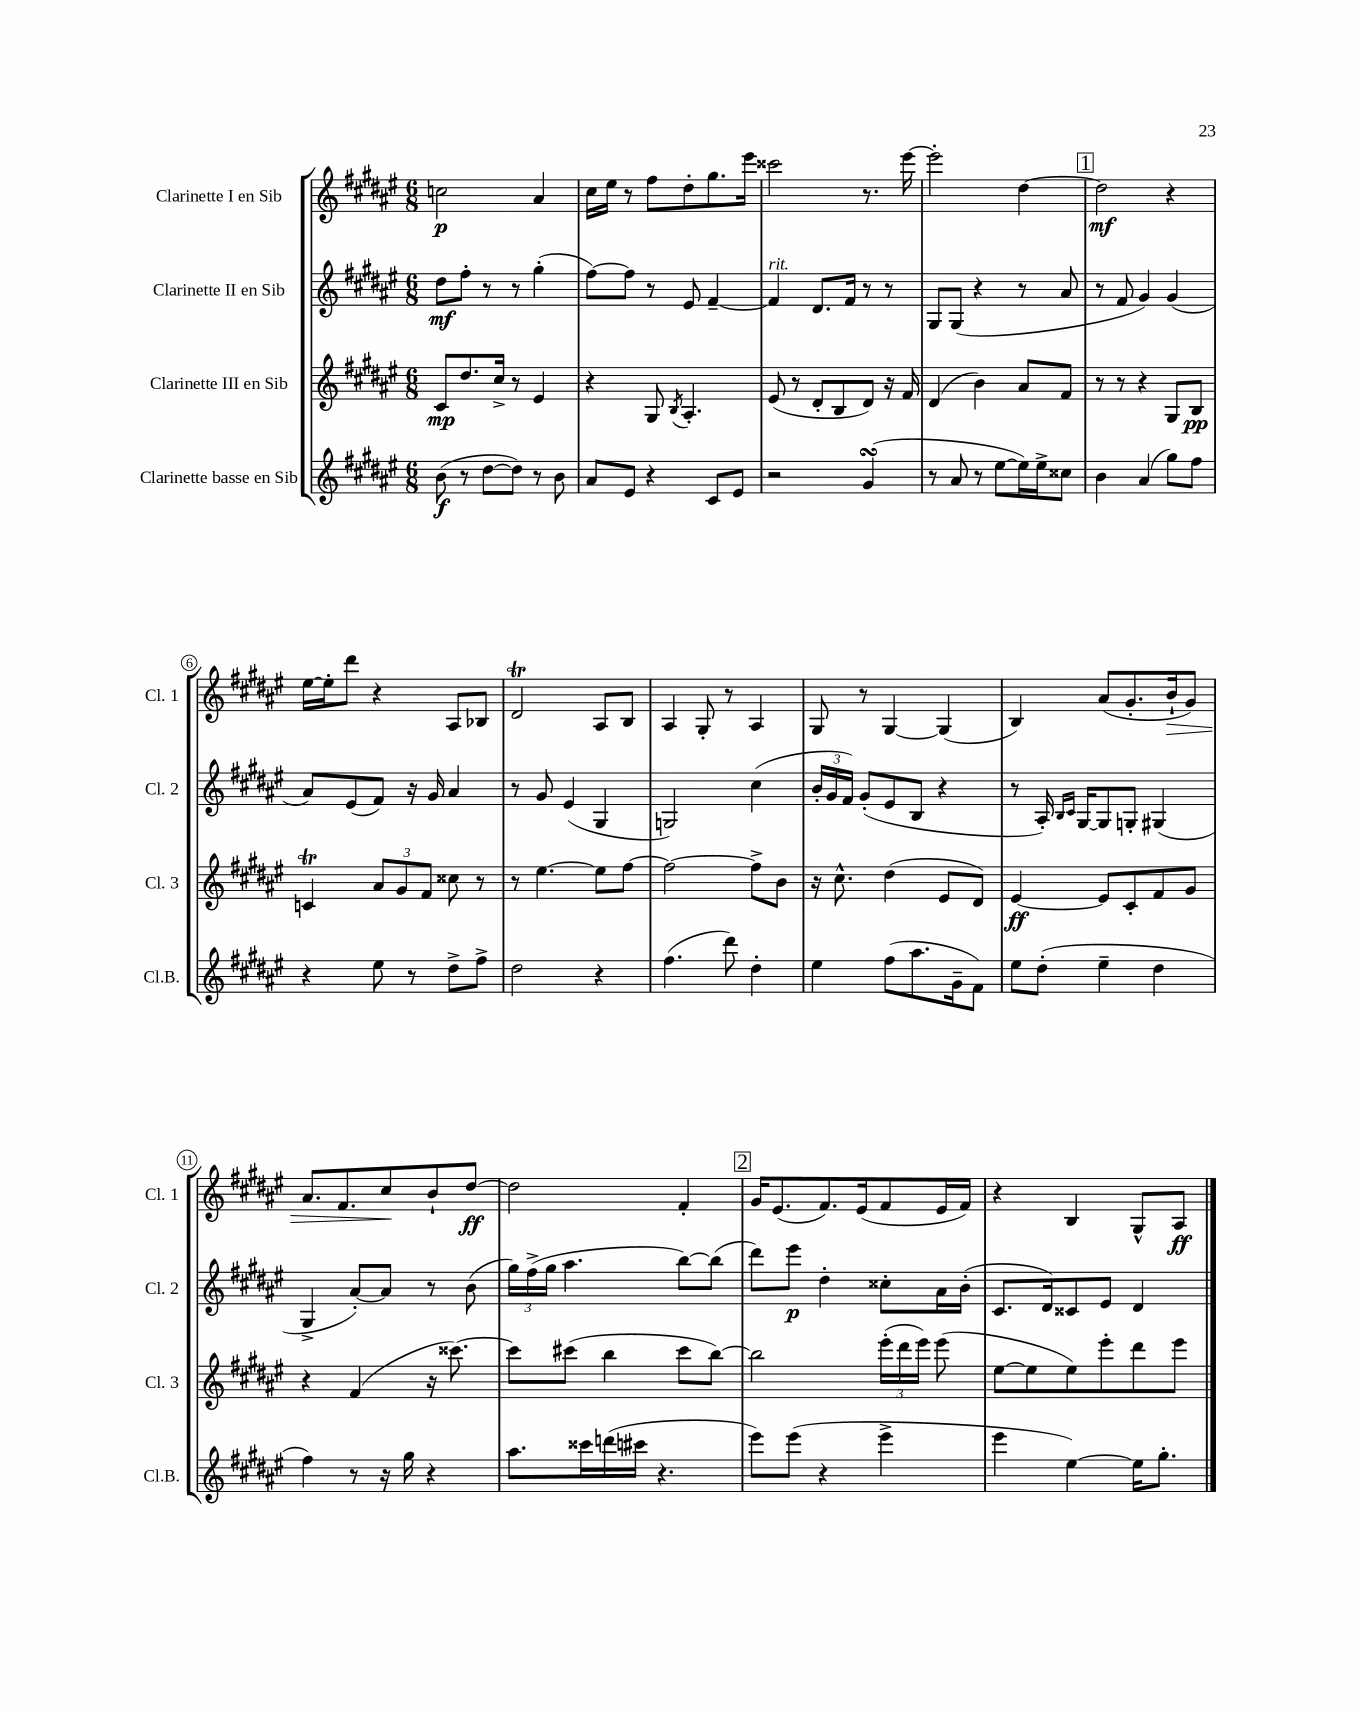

**kern	**dynam	**kern	**dynam	**kern	**dynam	**kern	**dynam
*part4	*part4	*part3	*part3	*part2	*part2	*part1	*part1
*staff4	*staff4	*staff3	*staff3	*staff2	*staff2	*staff1	*staff1
*I"Clarinette basse en Sib	*	*I"Clarinette III en Sib	*	*I"Clarinette II en Sib	*	*I"Clarinette I en Sib	*
*I'Cl.B.	*	*I'Cl. 3	*	*I'Cl. 2	*	*I'Cl. 1	*
*clefG2	*	*clefG2	*	*clefG2	*	*clefG2	*
*k[f#c#g#d#a#e#]	*	*k[f#c#g#d#a#e#]	*	*k[f#c#g#d#a#e#]	*	*k[f#c#g#d#a#e#]	*
*M6/8	*	*M6/8	*	*M6/8	*	*M6/8	*
=1	=1	=1	=1	=1	=1	=1	=1
(8b\	f	8c#/L	mp	8dd#\L	mf	2ccn\	p
8r	.	8.dd#/	.	8ff#'\J	.	.	.
[8dd#\L	.	.	.	8r	.	.	.
.	.	16cc#^/Jk	.	.	.	.	.
8dd#\J])	.	8r	.	8r	.	.	.
8r	.	4e#/	.	(4gg#'\	.	4a#/	.
8b\	.	.	.	.	.	.	.
=2	=2	=2	=2	=2	=2	=2	=2
8a#/L	.	4r	.	[8ff#\L)	.	16cc#\LL	.
.	.	.	.	.	.	16ee#\JJ	.
8e#/J	.	.	.	8ff#\J]	.	8r	.
4r	.	8G#/	.	8r	.	8ff#\L	.
.	.	8qB/	.	.	.	.	.
.	.	4.A#'/	.	8e#/	.	8dd#'\	.
8c#/L	.	.	.	[4f#~/	.	8.gg#\	.
8e#/J	.	.	.	.	.	.	.
.	.	.	.	.	.	16eee#\Jk	.
=3	=3	=3	=3	=3	=3	=3	=3
!	!	!	!	!LO:TX:a:i:t=rit.	!	!	!
2r	.	(8e#/	.	4f#/]	.	2ccc##X\	.
.	.	8r	.	.	.	.	.
.	.	8d#'/L	.	8.d#/L	.	.	.
.	.	8B/	.	.	.	.	.
.	.	.	.	16f#/Jk	.	.	.
(4g#sSSS/	.	8d#/J)	.	8r	.	8.r	.
.	.	16r	.	8r	.	.	.
.	.	16f#/	.	.	.	[16eee#\	.
=4	=4	=4	=4	=4	=4	=4	=4
8r	.	(4d#/	.	8G#/L	.	2eee#'\]	.
8a#/	.	.	.	(8G#/J	.	.	.
8r	.	4b\)	.	4r	.	.	.
[8ee#\L	.	.	.	.	.	.	.
16ee#\L])	.	8a#/L	.	8r	.	[4dd#\	.
16ee#^\J	.	.	.	.	.	.	.
8cc##X\J	.	8f#/J	.	8a#/	.	.	.
!!LO:REH:place=s1:t=1
=5	=5	=5	=5	=5	=5	=5	=5
4b\	.	8r	.	8r	.	2dd#\]	mf
.	.	8r	.	8f#/	.	.	.
(4a#/	.	4r	.	4g#/)	.	.	.
8gg#\L)	.	8G#/L	.	(4g#/	.	4r	.
8ff#\J	.	8B/J	pp	.	.	.	.
!!LO:LB:g=z
=6	=6	=6	=6	=6	=6	=6	=6
4r	.	4cnT/	.	8a#/L)	.	[16ee#\LL	.
.	.	.	.	.	.	16ee#'\J]	.
.	.	.	.	(8e#/	.	8ddd#\J	.
8ee#\	.	12a#/L	.	8f#/J)	.	4r	.
.	.	12g#/	.	.	.	.	.
8r	.	.	.	16r	.	.	.
.	.	12f#/J	.	.	.	.	.
.	.	.	.	16g#/	.	.	.
8dd#^\L	.	8cc##X\	.	4a#/	.	8A#/L	.
8ff#^\J	.	8r	.	.	.	8B-X/J	.
=7	=7	=7	=7	=7	=7	=7	=7
2dd#\	.	8r	.	8r	.	2d#T/	.
.	.	[4.ee#\	.	8g#/	.	.	.
.	.	.	.	(4e#/	.	.	.
4r	.	8ee#\L]	.	4G#/	.	8A#/L	.
.	.	[8ff#\J	.	.	.	8B/J	.
=8	=8	=8	=8	=8	=8	=8	=8
(4.ff#\	.	2ff#\_	.	2Gn/)	.	4A#/	.
.	.	.	.	.	.	8G#'/	.
8ddd#\)	.	.	.	.	.	8r	.
4dd#'\	.	8ff#^\L]	.	(4cc#\	.	4A#/	.
.	.	8b\J	.	.	.	.	.
=9	=9	=9	=9	=9	=9	=9	=9
4ee#\	.	16r	.	24b'/LL	.	8G#/	.
.	.	.	.	24g#/	.	.	.
.	.	8.cc#^^\	.	.	.	.	.
.	.	.	.	24f#/JJ)	.	.	.
.	.	.	.	(8g#'/L	.	8r	.
(8ff#\L	.	(4dd#\	.	8e#/	.	[4G#/	.
8.aa#\	.	.	.	8B/J	.	.	.
.	.	8e#/L	.	4r	.	(4G#/]	.
16g#~\k	.	.	.	.	.	.	.
8f#\J)	.	8d#/J)	.	.	.	.	.
=10	=10	=10	=10	=10	=10	=10	=10
8ee#\L	.	[4e#/	ff	8r	.	4B/)	.
(8dd#'\J	.	.	.	16A#'/)	.	.	.
.	.	.	.	16qqB/LL	.	.	.
.	.	.	.	16qqc#/JJ	.	.	.
.	.	.	.	[16G#/KL	.	.	.
4ee#~\	.	8e#/L]	.	8G#/]	.	(8a#/L	.
.	.	8c#'/	.	8Gn'/J	.	8.g#'/	.
4dd#\	.	8f#/	.	(4G#X/	.	.	.
!	!	!	!	!	!	!	!LO:HP:b
.	.	.	.	.	.	16b`/k	>
.	.	8g#/J	.	.	.	8g#/J)	.
!!LO:LB:g=z
=11	=11	=11	=11	=11	=11	=11	=11
4ff#\)	.	4r	.	4G#^/	.	8.a#/L	.
.	.	.	.	.	.	8.f#/	.
8r	.	(4f#/	.	[8a#'/L)	.	.	.
16r	.	.	.	8a#/J]	.	8cc#/	.
16gg#\	.	.	.	.	.	.	.
4r	.	16r	.	8r	.	8b`/	]
.	.	[8.ccc##X\)	.	.	.	.	.
.	.	.	.	(8b\	.	[8dd#/J	ff
=12	=12	=12	=12	=12	=12	=12	=12
8.aa#\L	.	8ccc##\L]	.	24gg#\LL)	.	2dd#\]	.
.	.	.	.	(24ff#^\	.	.	.
.	.	.	.	24gg#\JJ	.	.	.
.	.	(8ccc#X\J	.	4.aa#\	.	.	.
16ccc##X\L	.	.	.	.	.	.	.
(16dddn\	.	4bb\	.	.	.	.	.
16ccc#X\JJ	.	.	.	.	.	.	.
4.r	.	.	.	.	.	.	.
.	.	8ccc#\L	.	[8bb\L)	.	4f#'/	.
.	.	[8bb\J)	.	(8bb\J]	.	.	.
!!LO:REH:place=s1:t=2
=13	=13	=13	=13	=13	=13	=13	=13
8eee#\L)	.	2bb\]	.	8ddd#\L)	.	16g#/KL	.
.	.	.	.	.	.	(8.e#/	.
(8eee#\J	.	.	.	8eee#\J	p	.	.
4r	.	.	.	4dd#'\	.	8.f#/)	.
.	.	.	.	.	.	(16e#/k	.
4eee#^\	.	(24eee#'\LL	.	8cc##X'\L	.	8f#/	.
.	.	24ddd#\	.	.	.	.	.
.	.	24eee#\JJ)	.	.	.	.	.
.	.	(8eee#\	.	16a#\L	.	16e#/L	.
.	.	.	.	(16b'\JJ	.	16f#/JJ)	.
=14	=14	=14	=14	=14	=14	=14	=14
4eee#\	.	[8ee#\L	.	8.c#/L	.	4r	.
.	.	8ee#\]	.	.	.	.	.
.	.	.	.	16d#/k)	.	.	.
[4ee#\)	.	8ee#\)	.	8c##X/	.	4B/	.
.	.	8eee#'\	.	8e#/J	.	.	.
16ee#\KL]	.	8ddd#\	.	4d#/	.	8G#^^/L	.
8.gg#'\J	.	.	.	.	.	.	.
.	.	8eee#\J	.	.	.	8A#/J	ff
==	==	==	==	==	==	==	==
*-	*-	*-	*-	*-	*-	*-	*-
